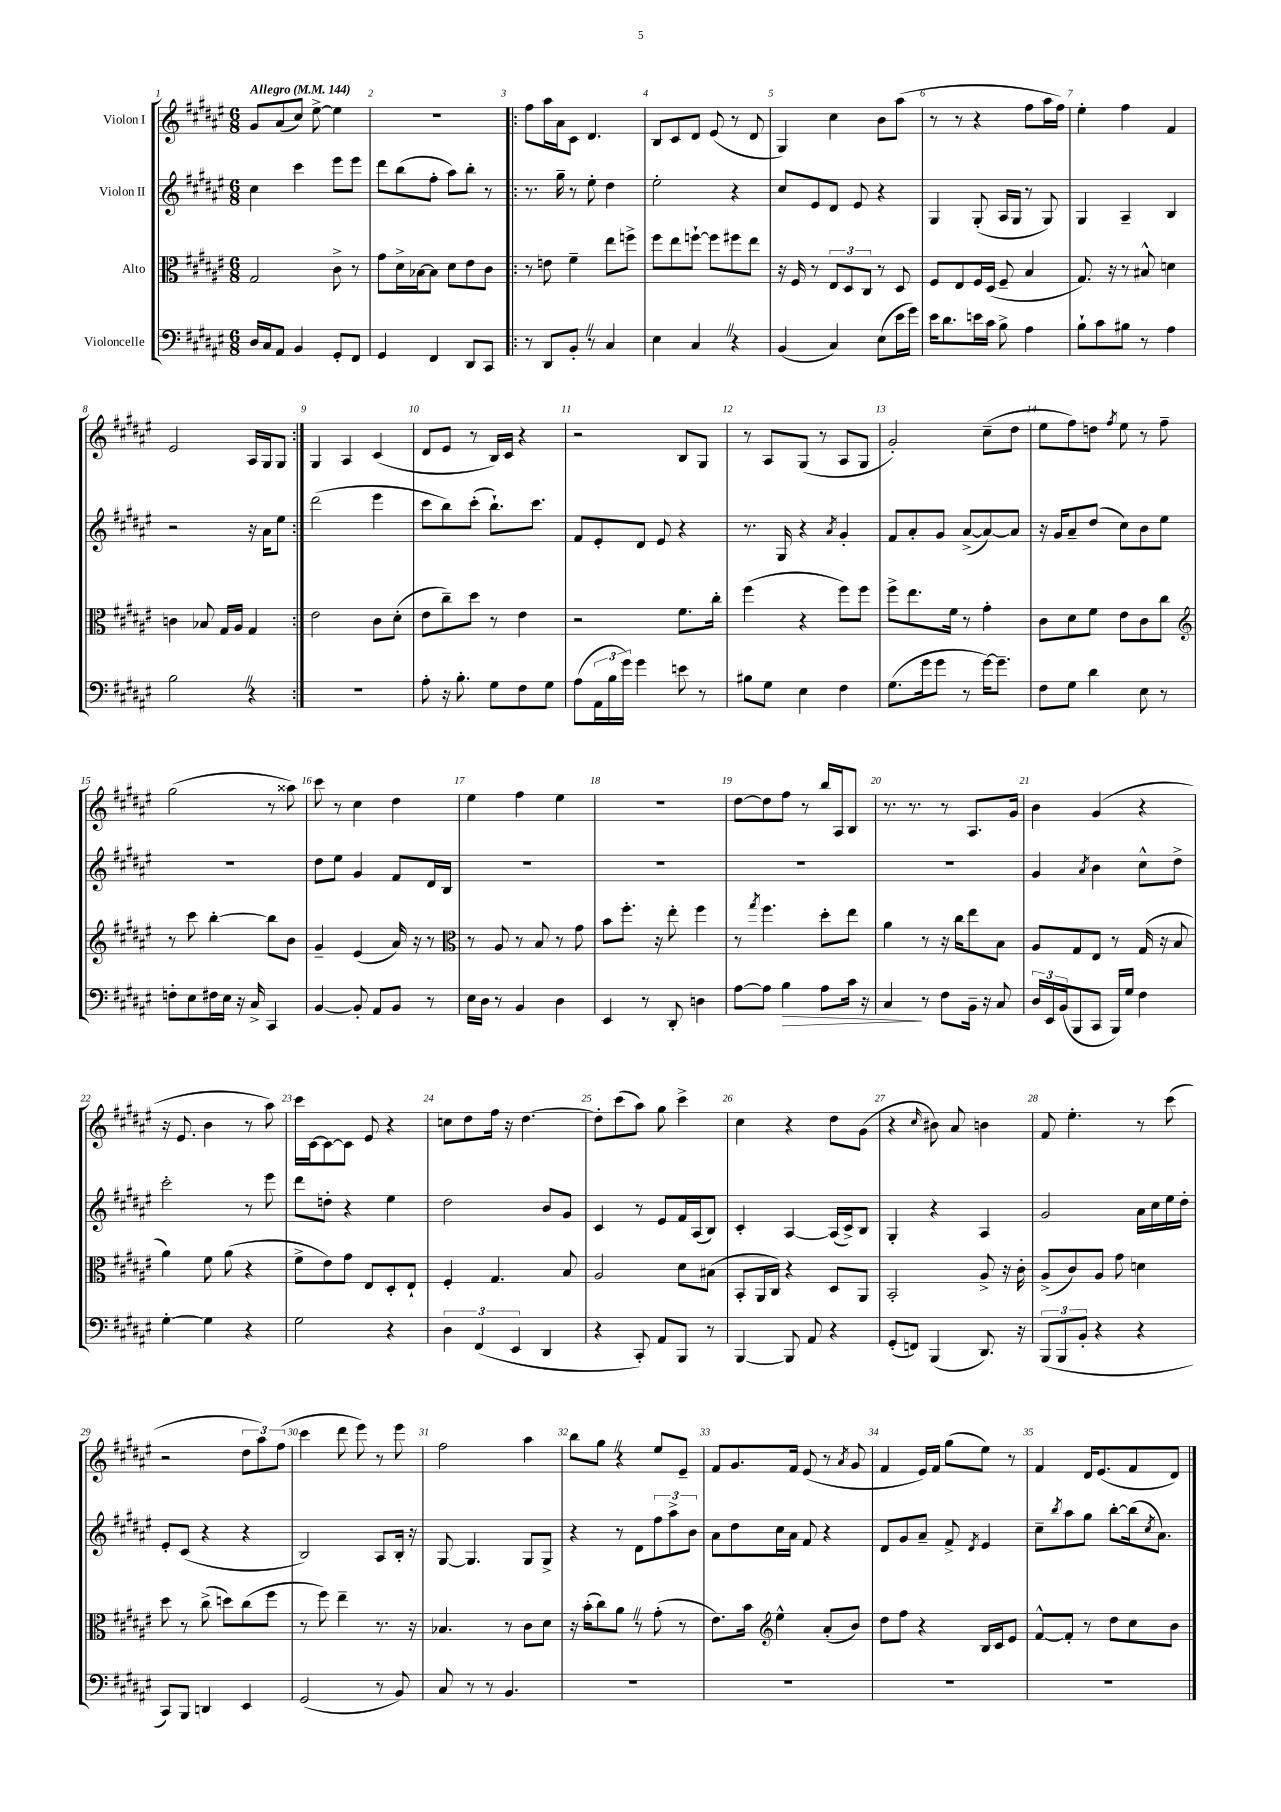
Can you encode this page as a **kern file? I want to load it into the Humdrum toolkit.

**kern	**dynam	**kern	**kern	**kern
*part4	*part4	*part3	*part2	*part1
*staff4	*staff4	*staff3	*staff2	*staff1
*I"Violoncelle	*	*I"Alto	*I"Violon II	*I"Violon I
*clefF4	*	*clefC3	*clefG2	*clefG2
*k[f#c#g#d#a#e#]	*	*k[f#c#g#d#a#e#]	*k[f#c#g#d#a#e#]	*k[f#c#g#d#a#e#]
*M6/8	*	*M6/8	*M6/8	*M6/8
*MM144	*	*MM144	*MM144	*MM144
=1	=1	=1	=1	=1
!	!	!	!	!LO:TX:a:B:t=Allegro
16D#/LL	.	2G#/	4cc#\	8g#/L
16C#/J	.	.	.	.
8AA#/J	.	.	.	(8a#/
4BB/	.	.	4ccc#\	8cc#/J)
.	.	.	.	[8ee#^\
8GG#'/L	.	8c#^\	8eee#\L	4ee#\]
8FF#/J	.	8r	8eee#\J	.
=2	=2	=2	=2	=2
4GG#/	.	8g#\L	8ddd#\L	2.r
.	.	16d#^\L	(8bb\	.
.	.	[16B-X\J	.	.
4FF#/	.	8B-\J]	8ff#'\J	.
.	.	8d#\L	8aa#\L)	.
8DD#/L	.	8e#\	8bb'\J	.
8CC#/J	.	8c#\J	8r	.
=3!|:	=3!|:	=3!|:	=3!|:	=3!|:
8r	.	8r	8.r	8ff#\L
8DD#/L	.	8en\	.	16aa#\L
.	.	.	16gg#~\	16a#\J
8BB'Z/J	.	4f#~\	8r	8c#\J
8r	.	.	8ee#'\	4.d#/
4C#/	.	8ee#\L	4dd#\	.
.	.	8ffn^\J	.	.
=4	=4	=4	=4	=4
4E#\	.	8ff#\L	2ee#'\	8B/L
.	.	8ee#\	.	8c#/
4C#Z/	.	[8ffn`\J	.	8d#/J
.	.	8ff\L]	.	(8e#/
4r	.	8ff#X\	4r	8r
.	.	8ee#\J	.	8d#/
=5	=5	=5	=5	=5
(4BB/	.	16r	8cc#/L	4G#/)
.	.	16F#/	.	.
.	.	8r	8e#/	.
4C#/)	.	12E#/L	8d#/J	4cc#\
.	.	12D#/	.	.
.	.	.	8e#/	.
.	.	12C#/J	.	.
(8E#\L	.	8r	4r	8b\L
16e#\L	.	8D#/	.	(8aa#\J
16g#\JJ)	.	.	.	.
=6	=6	=6	=6	=6
16e#\KL	.	8F#/L	4G#/	8r
8.d#\	.	.	.	.
.	.	8E#/	.	8r
16en\L	.	16F#/L	(8G#'/	4r
16c#\JJ	.	(16D#/JJ	.	.
8B^\	.	8F#~/	16A#/LL	.
.	.	.	16G#/JJ	.
4A#\	.	4B/	8r	8ff#\L
.	.	.	8G#/)	16aa#\L
.	.	.	.	16ff#\JJ)
=7	=7	=7	=7	=7
8B`\L	.	8.G#/)	4G#/	4ee#'\
8c#\	.	.	.	.
.	.	16r	.	.
8B#X\J	.	8r	4A#~/	4ff#\
8r	.	8B#X^^/	.	.
4A#\	.	4dn\	4B/	4f#/
!!LO:LB:g=z
=8	=8	=8	=8	=8
2BZ\	.	4cn\	2r	2e#/
.	.	8B-X/	.	.
.	.	16G#/LL	.	.
.	.	16A#/JJ	.	.
4r	.	4G#/	16r	16A#/LL
.	.	.	16a#\KL	16G#/J
.	.	.	8ee#\J	8G#/J
=9:|!	=9:|!	=9:|!	=9:|!	=9:|!
2.r	.	2e#\	(2ddd#\	4G#/
.	.	.	.	4A#/
.	.	8c#\L	4eee#\	(4c#/
.	.	(8d#'\J	.	.
=10	=10	=10	=10	=10
8A#'\	.	8e#\L	8ccc#\L	8d#/L
16r	.	8cc#~\)	8bb\)	8e#/J
8.B'\	.	.	.	.
.	.	8dd#\J	(8ccc#'\J	8r
8G#\L	.	8r	8.bb`\L)	16B/LL)
.	.	.	.	16c#/JJ
8F#\	.	4e#\	.	4r
.	.	.	8.ccc#\J	.
8G#\J	.	.	.	.
=11	=11	=11	=11	=11
(8A#\L	.	2r	8f#/L	2r
24AA#\L	.	.	8e#'/	.
24B\	.	.	.	.
24g#\JJ)	.	.	.	.
4g#\	.	.	8d#/J	.
.	.	.	8e#/	.
8en\	.	8.f#\L	4r	8B/L
8r	.	.	.	8G#/J
.	.	16cc#'\Jk	.	.
=12	=12	=12	=12	=12
8B#X\L	.	(4ff#\	8.r	8r
8G#\J	.	.	.	8A#/L
.	.	.	16G#/	.
4E#\	.	4r	4r	(8G#/J
.	.	.	.	8r
.	.	.	8qa#/	.
4F#\	.	8ff#\L)	4g#'/	8A#/L
.	.	8ff#\J	.	8G#/J
=13	=13	=13	=13	=13
(8.G#\L	.	8ff#^\L	8f#/L	2g#'/)
.	.	8.ee#\	8a#'/	.
16g#\k	.	.	.	.
8g#\J	.	.	8g#/J	.
.	.	16f#\Jk	.	.
8r	.	8r	([8a#^/L	.
[16g#\KL)	.	4g#'\	8a#/_)	(8cc#~\L
8.g#~\J]	.	.	.	.
.	.	.	8a#/J]	8dd#\J
=14	=14	=14	=14	=14
8F#\L	.	8c#\L	16r	8ee#\L
.	.	.	16g#/KL	.
8G#\J	.	8d#\	8a#~/	8ff#\)
4d#\	.	8f#\J	(8dd#/J	8ddn\J
.	.	.	.	8qff#/
.	.	8e#\L	8cc#\L)	8ee#\
8E#\	.	8c#\	8b\	8r
8r	.	8cc#\J	8ee#\J	8ff#~\
!!LO:LB:g=z
=15	=15	=15	=15	=15
*	*	*clefG2	*	*
8Fn'\L	.	8r	2.r	(2gg#\
8E#\	.	8ccc#\	.	.
16F#X\L	.	[4bb'\	.	.
16E#\JJ	.	.	.	.
16r	.	.	.	.
16C#^/	.	.	.	.
4CC#/	.	8bb\L]	.	8r
.	.	8b\J	.	8aa##X\)
=16	=16	=16	=16	=16
[4BB/	.	4g#~/	8dd#\L	8ccc#\
.	.	.	8ee#\J	8r
8BB'/]	.	(4e#/	4g#/	4cc#\
8AA#/L	.	.	.	.
8BB/J	.	16a#/)	8f#/L	4dd#\
.	.	16r	.	.
8r	.	8r	16d#/L	.
.	.	.	16B/JJ	.
=17	=17	=17	=17	=17
*	*	*clefC3	*	*
16E#\LL	.	8r	2.r	4ee#\
16D#\JJ	.	.	.	.
8r	.	8A#/	.	.
4BB/	.	8r	.	4ff#\
.	.	8B/	.	.
4D#\	.	8r	.	4ee#\
.	.	8g#\	.	.
=18	=18	=18	=18	=18
4EE#/	.	8b\L	2.r	2.r
.	.	8.ff#'\J	.	.
8r	.	.	.	.
.	.	16r	.	.
8DD#'/	.	8ee#'\	.	.
4Dn\	.	4ff#\	.	.
=19	=19	=19	=19	=19
[8A#\L	.	8r	2.r	[8dd#\L
.	.	8qgg#/	.	.
8A#\J]	.	4.ff#\	.	8dd#\]
!	!LO:HP:b	!	!	!
4B\	>	.	.	8ff#\J
.	.	.	.	8r
8A#\L	.	8dd#'\L	.	16bb/LL
.	.	.	.	16A#/J
16c#\Jk	.	8ee#\J	.	8B/J
16r	.	.	.	.
=20	=20	=20	=20	=20
4C#/	.	4a#\	2.r	8.r
.	.	.	.	8.r
8r	]	8r	.	.
8F#\L	.	16r	.	8r
.	.	16cc#\KL	.	.
16BB~\Jk	.	8ee#\	.	8.A#/L
16r	.	.	.	.
8C#/	.	8B\J	.	.
.	.	.	.	16g#/Jk
=21	=21	=21	=21	=21
24D#/LL	.	8A#/L	4g#/	4b\
24EE#/	.	.	.	.
(24BB/J	.	.	.	.
8BBB/	.	8G#/	.	.
.	.	.	8qa#/	.
8CC#/J	.	8E#/J	4b\	(4g#/
16BBB/LL)	.	8r	.	.
16G#/JJ	.	.	.	.
4F#\	.	(16G#/	8cc#^^\L	4r
.	.	16r	.	.
.	.	8B/	8dd#^\J	.
!!LO:LB:g=z
=22	=22	=22	=22	=22
[4G#'\	.	4a#\)	2ccc#'\	16r
.	.	.	.	8.e#/
4G#\]	.	8f#\	.	4b\
.	.	(8a#\	.	.
4r	.	4r	8r	8r
.	.	.	8eee#\	8aa#\)
=23	=23	=23	=23	=23
2G#\	.	8f#^\L	8ddd#\L	16ccc#\LL
.	.	.	.	[16c#\J
.	.	8e#\)	8ddn'\J	8c#\_
.	.	8g#\J	4r	8c#\J]
.	.	8E#/L	.	8e#/
4r	.	8D#'/	4ee#\	4r
.	.	8E#`/J	.	.
=24	=24	=24	=24	=24
6D#\	.	4F#'/	2dd#\	8ccn\L
.	.	.	.	8dd#\
(6FF#/	.	.	.	.
.	.	4.G#/	.	16ff#\Jk
.	.	.	.	16r
6EE#/	.	.	.	.
.	.	.	.	[4.dd#\
4DD#/	.	.	8b/L	.
.	.	8B/	8g#/J	.
=25	=25	=25	=25	=25
4r	.	2A#/	4c#/	8dd#'\L]
.	.	.	.	(8ccc#\
8CC#'/)	.	.	8r	8aa#\J)
8AA#/L	.	.	8e#/L	8gg#\
8BBB/J	.	8d#\L	16f#/L	4ccc#^\
.	.	.	(16A#/J	.
8r	.	(8B#X\J	8B/J)	.
=26	=26	=26	=26	=26
[4BBB/	.	8BB'/L	4c#'/	4cc#\
.	.	16AA#/L	.	.
.	.	16C#/JJ)	.	.
8BBB/]	.	4r	[4A#/	4r
8AA#/	.	.	.	.
4r	.	8D#/L	(16A#/LL]	8dd#\L
.	.	.	16c#^/J)	.
.	.	8AA#/J	8B/J	(8g#\J
=27	=27	=27	=27	=27
(8GG#'/L	.	2BB'/	4G#'/	4r
8FFn/J)	.	.	.	.
.	.	.	.	16qqcc#/
(4BBB/	.	.	4r	8b#X\)
.	.	.	.	8a#/
8.DD#/)	.	8A#^/	4A#/	4bn\
.	.	16r	.	.
16r	.	16c#'\	.	.
=28	=28	=28	=28	=28
(12BBB/L	.	(8A#^/L	2g#/	8f#/
12BBB/	.	.	.	.
.	.	8c#/)	.	4.ee#'\
12BB'/J	.	.	.	.
4r	.	8A#/J	.	.
.	.	8g#\	.	.
4r	.	4dn\	16a#\LL	8r
.	.	.	16cc#\	.
.	.	.	16ee#\	(8ccc#\
.	.	.	16dd#'\JJ	.
!!LO:LB:g=z
=29	=29	=29	=29	=29
8CC#/L)	.	8dd#\	8e#'/L	2r
8BBB/J	.	8r	(8c#/J	.
4DDn/	.	(8cc#^\	4r	.
.	.	8ddn\L)	.	.
4EE#/	.	(8cc#\	4r	12dd#\L
.	.	.	.	12aa#\)
.	.	8ff#\J	.	.
.	.	.	.	(12ff#\J
=30	=30	=30	=30	=30
(2GG#/	.	8r	2B/)	4ccc#\
.	.	8ff#\)	.	.
.	.	4ee#~\	.	8ddd#\
.	.	.	.	8eee#\)
8r	.	8.r	8A#/L	8r
8BB/)	.	.	16B'/Jk	8eee#\
.	.	16r	16r	.
=31	=31	=31	=31	=31
8C#/	.	4.B-X/	[8G#/	2ff#\
8r	.	.	4.G#/]	.
8r	.	.	.	.
4.BB/	.	8r	.	.
.	.	8c#\L	8G#/L	4aa#\
.	.	8d#\J	8G#^/J	.
=32	=32	=32	=32	=32
2.r	.	16r	4r	8bb\L
.	.	(16b'\KL	.	.
.	.	8cc#\)	.	8gg#Z\J
.	.	8a#Z\J	8r	4r
.	.	8r	8d#\L	.
.	.	(8g#'\	12ff#\	8ee#/L
.	.	.	12aa#^\	.
.	.	8r	.	8e#~/J
.	.	.	12b\J	.
=33	=33	=33	=33	=33
2.r	.	8.e#\L)	8a#\L	8f#/L
.	.	.	8dd#\	8.g#/
.	.	16b\Jk	.	.
*	*	*clefG2	*	*
.	.	4ee#^^\	16cc#\L	.
.	.	.	16a#\JJ	16f#/Jk
.	.	.	8f#/	(8e#/
.	.	(8a#'/L	4r	8r
.	.	.	.	8qa#/
.	.	8b/J)	.	8g#/
=34	=34	=34	=34	=34
2.r	.	8dd#\L	8d#/L	4f#/
.	.	8ff#\J	8g#/	.
.	.	4r	8a#~/J	16e#/LL)
.	.	.	.	16f#/JJ
.	.	.	8f#^/	(8gg#\L
.	.	.	8qd#/	.
.	.	16B/LL	4e#/	8ee#\J)
.	.	16c#/J	.	.
.	.	8e#/J	.	8r
=35	=35	=35	=35	=35
2.r	.	[8f#^^/L	8cc#~\L	4f#/
.	.	.	8qbb/	.
.	.	8f#'/J]	8aa#\	.
.	.	8r	8gg#\J	16d#/KL
.	.	.	.	(8.e#/
.	.	8dd#\L	[8bb'\L	.
.	.	8cc#\	(16bb\k]	8f#/
.	.	.	8qcc#/	.
.	.	.	8.a#\J)	.
.	.	8b\J	.	8d#/J)
==	==	==	==	==
*-	*-	*-	*-	*-
